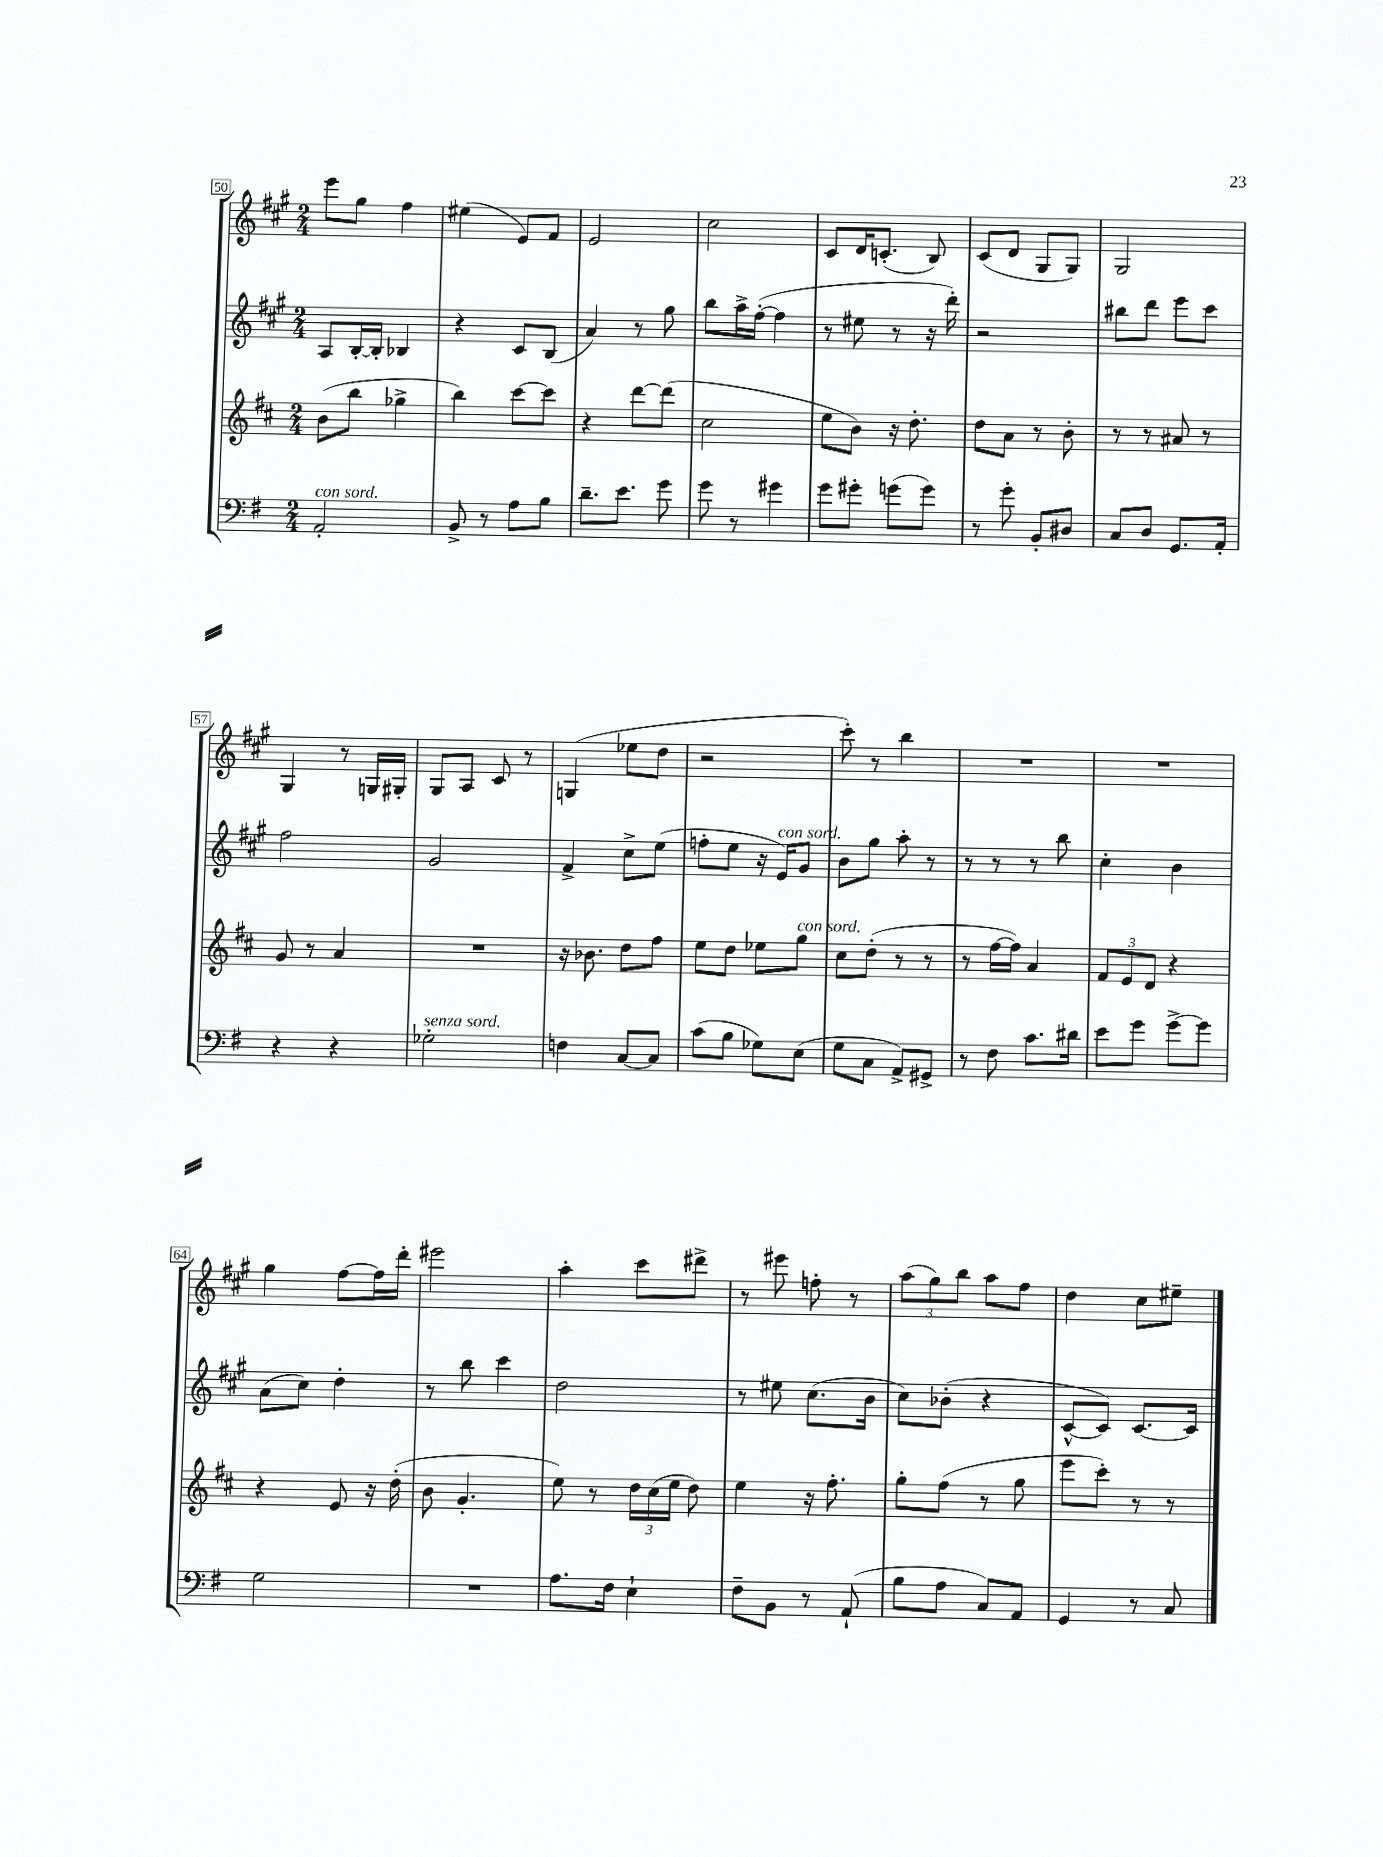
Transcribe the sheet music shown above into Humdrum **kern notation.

**kern	**kern	**kern	**kern
*staff4	*staff3	*staff2	*staff1
*clefF4	*clefG2	*clefG2	*clefG2
*k[f#]	*k[f#c#]	*k[f#c#g#]	*k[f#c#g#]
*M2/4	*M2/4	*M2/4	*M2/4
2AA'	(8b	8A	8eee
.	8bb	[16B'	8gg#
.	.	16B']	.
.	4gg-^	4B-	4ff#
=	=	=	=
8BB^	4bb)	4r	(4ee#
8r	.	.	.
8A	[8ccc#	8c#	8e)
8B	8ccc#]	(8B	8f#
=	=	=	=
8.d~	4r	4a)	2e
8.e	.	.	.
.	[8ddd	8r	.
8g	(8ddd]	8gg#	.
=	=	=	=
8g	2cc#	8bb	2cc#
8r	.	16aa^	.
.	.	([16ff#'	.
4g#	.	4ff#]	.
=	=	=	=
8g	8ee	8r	8c#
8g#'	8b)	8ee#	16d
.	.	.	(8.c'
(8g	16r	8r	.
.	8.dd'	.	.
8g)	.	16r	8B)
.	.	16ddd')	.
=	=	=	=
8r	8dd	2r	(8c#
8g'	8a	.	8d
8BB'	8r	.	8G#
8D#	8b'	.	8G#)
=	=	=	=
8C	8r	8bb#	2G#
8D	8r	8ddd	.
8.GG	8a#	8eee	.
.	8r	8ccc#	.
16AA'	.	.	.
=	=	=	=
4r	8g	2ff#	4G#
.	8r	.	.
4r	4a	.	8r
.	.	.	16G
.	.	.	16G#'
=	=	=	=
2G-'	2r	2g#	8G#
.	.	.	8A
.	.	.	8c#
.	.	.	8r
=	=	=	=
4F	16r	4f#^	(4G
.	8.b-	.	.
[8C	8dd	8cc#^	8ee-
8C]	8ff#	(8ee	8dd
=	=	=	=
(8c	8ee	8ff'	2r
8B	8dd	8ee	.
8G-)	8ee-	16r	.
.	.	16e)	.
(8E	8gg	8g#	.
=	=	=	=
8G	8cc#	8b	8ccc#')
8C	(8dd'	8gg#	8r
8AA^)	8r	8aa'	4bb
8GG#^	8r	8r	.
=	=	=	=
8r	8r	8r	2r
8F#	[16ff#	8r	.
.	16ff#])	.	.
8.c	4a	8r	.
.	.	8bb	.
16d#	.	.	.
=	=	=	=
8e	12f#	4cc#'	2r
.	12e	.	.
8g	.	.	.
.	12d	.	.
[8g^	4r	4b	.
8g]	.	.	.
=	=	=	=
2G	4r	(8a	4gg#
.	.	8cc#)	.
.	8e	4dd'	[8ff#
.	16r	.	16ff#]
.	(16dd'	.	16ddd'
=	=	=	=
2r	8b	8r	2eee#
.	4.g'	8bb	.
.	.	4ccc#	.
=	=	=	=
8.A	8ee)	2dd	4aa'
.	8r	.	.
16F#	.	.	.
4E`	24dd	.	8ccc#
.	(24cc#	.	.
.	24ee	.	.
.	8dd)	.	8ddd#^
=	=	=	=
8F#~	4ee	8r	8r
8BB	.	8ee#	8eee#
8r	16r	(8.cc#	8ff'
.	8.ff#'	.	.
(8AA`	.	.	8r
.	.	16b	.
=	=	=	=
8B	8gg'	8cc#)	(12aa
.	.	.	12gg#)
8A	(8ff#	(8b-'	.
.	.	.	12bb
8C)	8r	4r	8aa
8AA	8gg	.	8ff#
=	=	=	=
4GG	8eee	[8c#^^	4dd
.	8ccc#')	8c#])	.
8r	8r	[8.c#	8cc#
8C	8r	.	8ee#~
.	.	16c#]	.
==	==	==	==
*-	*-	*-	*-
